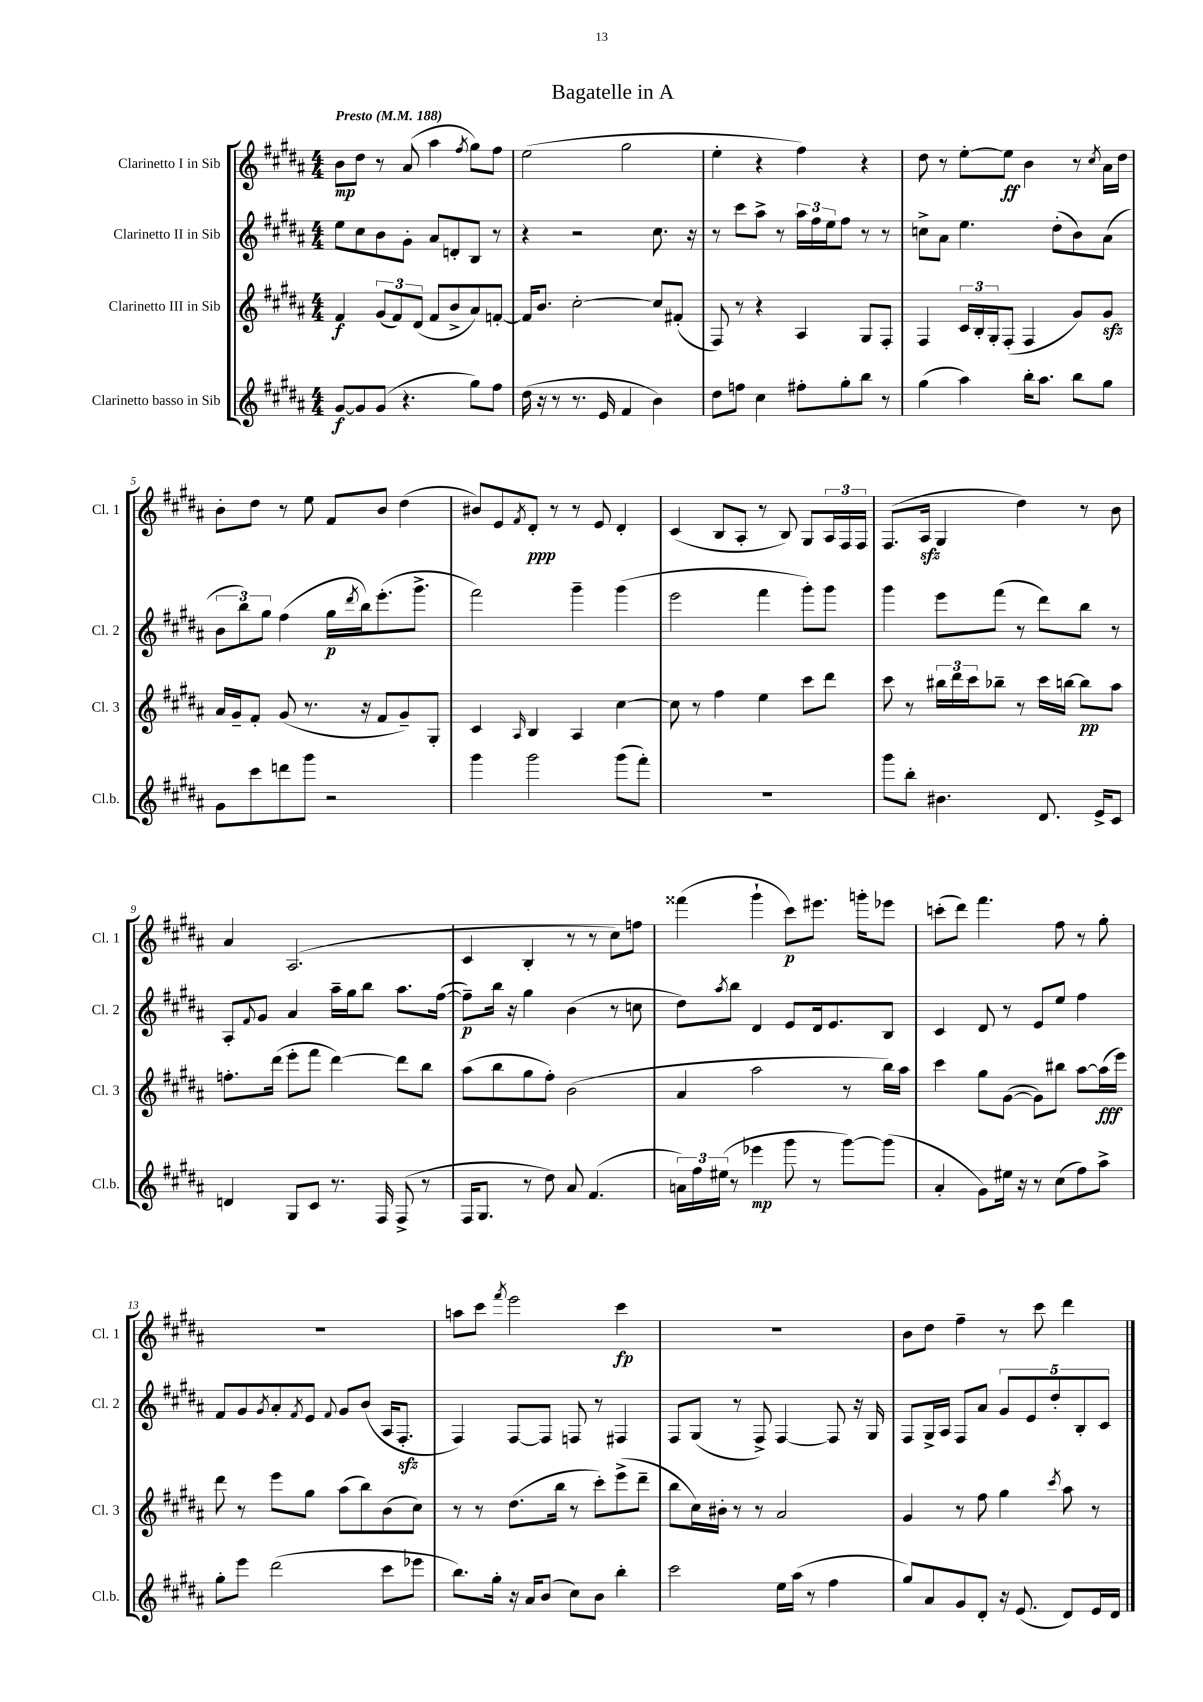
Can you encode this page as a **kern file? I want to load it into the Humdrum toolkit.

**kern	**dynam	**kern	**dynam	**kern	**dynam	**kern	**dynam
*part4	*part4	*part3	*part3	*part2	*part2	*part1	*part1
*staff4	*staff4	*staff3	*staff3	*staff2	*staff2	*staff1	*staff1
*I"Clarinetto basso in Sib	*	*I"Clarinetto III in Sib	*	*I"Clarinetto II in Sib	*	*I"Clarinetto I in Sib	*
*I'Cl.b.	*	*I'Cl. 3	*	*I'Cl. 2	*	*I'Cl. 1	*
*clefG2	*	*clefG2	*	*clefG2	*	*clefG2	*
*k[f#c#g#d#a#]	*	*k[f#c#g#d#a#]	*	*k[f#c#g#d#a#]	*	*k[f#c#g#d#a#]	*
*M4/4	*	*M4/4	*	*M4/4	*	*M4/4	*
*MM188	*	*MM188	*	*MM188	*	*MM188	*
=1	=1	=1	=1	=1	=1	=1	=1
!	!	!	!	!	!	!LO:TX:a:B:t=Presto	!
[8g#/L	f	4f#/	f	8ee\L	.	8b\L	mp
8g#/]	.	.	.	8cc#\	.	8dd#\J	.
(8g#/J	.	(12g#/L	.	8b\	.	8r	.
.	.	12f#/)	.	.	.	.	.
4.r	.	.	.	8g#'\J	.	(8a#/	.
.	.	(12d#/J	.	.	.	.	.
.	.	8f#/L	.	8a#/L	.	4aa#\	.
.	.	8b^/	.	8dn'/	.	.	.
.	.	.	.	.	.	8qff#/	.
8gg#\L)	.	8a#/)	.	8B/J	.	8gg#\L)	.
8ff#\J	.	[8fn'/J	.	8r	.	8ff#\J	.
=2	=2	=2	=2	=2	=2	=2	=2
(16dd#\	.	16f/KL]	.	4r	.	(2ee\	.
16r	.	8.b/J	.	.	.	.	.
8r	.	.	.	.	.	.	.
8.r	.	[2cc#'\	.	2r	.	.	.
16e/	.	.	.	.	.	.	.
4f#/	.	.	.	.	.	2gg#\	.
4b\)	.	8cc#/L]	.	8.cc#\	.	.	.
.	.	(8f#X'/J	.	.	.	.	.
.	.	.	.	16r	.	.	.
=3	=3	=3	=3	=3	=3	=3	=3
8dd#\L	.	8F#/)	.	8r	.	4ee'\	.
8ffn\J	.	8r	.	8ccc#\L	.	.	.
4cc#\	.	4r	.	8aa#^\J	.	4r	.
.	.	.	.	8r	.	.	.
8ff#X'\L	.	4A#/	.	24aa#\LL	.	4ff#\)	.
.	.	.	.	24ff#\	.	.	.
.	.	.	.	24ee\J	.	.	.
8gg#'\	.	.	.	8ff#\J	.	.	.
8bb\J	.	8G#/L	.	8r	.	4r	.
8r	.	8F#'/J	.	8r	.	.	.
=4	=4	=4	=4	=4	=4	=4	=4
(4gg#\	.	4F#/	.	8ccn^\L	.	8dd#\	.
.	.	.	.	8a#\J	.	8r	.
4aa#\)	.	24c#/LL	.	4.ee\	.	[8ee'\L	.
.	.	24B'/	.	.	.	.	.
.	.	24G#'/J	.	.	.	.	.
.	.	(8F#'/J	.	.	.	8ee\J]	ff
16bb'\KL	.	4F#/	.	.	.	4b\	.
8.aa#\J	.	.	.	.	.	.	.
.	.	.	.	(8dd#'\L	.	.	.
8bb\L	.	8g#/L)	.	8b\)	.	8r	.
.	.	.	.	.	.	8qcc#/	.
8gg#\J	.	8g#zz/J	.	(8a#\J	.	16a#\LL	.
.	.	.	.	.	.	16dd#\JJ	.
!!LO:LB:g=z
=5	=5	=5	=5	=5	=5	=5	=5
8g#\L	.	16a#/LL	.	12b\L	.	8b'\L	.
.	.	16g#~/J	.	.	.	.	.
.	.	.	.	12bb\)	.	.	.
8ccc#\	.	8f#'/J	.	.	.	8dd#\J	.
.	.	.	.	12gg#\J	.	.	.
8dddn\	.	(8g#/	.	(4ff#\	.	8r	.
8ggg#\J	.	8.r	.	.	.	8ee\	.
2r	.	.	.	16gg#\LL	p	8f#/L	.
.	.	.	.	8qddd#/	.	.	.
.	.	16r	.	16bb\J)	.	.	.
.	.	8f#/L	.	(8.eee'\	.	8b/J	.
.	.	8g#~/)	.	.	.	(4dd#\	.
.	.	.	.	8.ggg#^\J	.	.	.
.	.	8G#'/J	.	.	.	.	.
=6	=6	=6	=6	=6	=6	=6	=6
4ggg#\	.	4c#/	.	2fff#\)	.	8b#X/L)	.
.	.	.	.	.	.	8e/	.
.	.	16qqA#/	.	.	.	8qf#/	.
2ggg#\	.	4B/	.	.	.	8d#'/J	ppp
.	.	.	.	.	.	8r	.
.	.	4A#/	.	4ggg#~\	.	8r	.
.	.	.	.	.	.	8e/	.
(8ggg#\L	.	[4cc#\	.	(4ggg#\	.	4d#'/	.
8fff#'\J)	.	.	.	.	.	.	.
=7	=7	=7	=7	=7	=7	=7	=7
1r	.	8cc#\]	.	2eee\	.	(4c#/	.
.	.	8r	.	.	.	.	.
.	.	4ff#\	.	.	.	8B/L	.
.	.	.	.	.	.	8A#'/J	.
.	.	4ee\	.	4fff#\	.	8r	.
.	.	.	.	.	.	8B/)	.
.	.	8ccc#\L	.	8ggg#'\L)	.	8G#/L	.
.	.	8ddd#\J	.	8ggg#\J	.	24A#/L	.
.	.	.	.	.	.	24F#/	.
.	.	.	.	.	.	24F#/JJ	.
=8	=8	=8	=8	=8	=8	=8	=8
8ggg#\L	.	8ccc#\	.	4ggg#\	.	(8.F#/L	.
8bb'\J	.	8r	.	.	.	.	.
.	.	.	.	.	.	16A#zz/Jk	.
4.b#X\	.	24bb#X\LL	.	8eee\L	.	4G#/	.
.	.	24ddd#\	.	.	.	.	.
.	.	24ccc#\J	.	.	.	.	.
.	.	8bb-X~\J	.	(8fff#\J	.	.	.
.	.	8r	.	8r	.	4dd#\)	.
8.d#/	.	16ccc#\LL	.	8ddd#\L)	.	.	.
.	.	[16bbn\JJ	.	.	.	.	.
.	.	8bb\L]	pp	8bb\J	.	8r	.
16e^/KL	.	.	.	.	.	.	.
8c#/J	.	8aa#\J	.	8r	.	8b\	.
!!LO:LB:g=z
=9	=9	=9	=9	=9	=9	=9	=9
4dn/	.	8.ffn'\L	.	8A#'/L	.	4a#/	.
.	.	.	.	8qqf#/	.	.	.
.	.	.	.	8g#/J	.	.	.
.	.	(16ddd#\Jk	.	.	.	.	.
8G#/L	.	8eee'\L	.	4a#/	.	(2.A#/	.
8c#/J	.	8fff#\J	.	.	.	.	.
8.r	.	[4ddd#\)	.	16aa#~\LL	.	.	.
.	.	.	.	16gg#\J	.	.	.
.	.	.	.	8bb\J	.	.	.
16F#/	.	.	.	.	.	.	.
(8F#^/	.	8ddd#\L]	.	8.aa#\L	.	.	.
8r	.	8bb\J	.	.	.	.	.
.	.	.	.	([16ff#\Jk	.	.	.
=10	=10	=10	=10	=10	=10	=10	=10
16F#/KL	.	(8aa#\L	.	8ff#~\L])	p	4c#/	.
8.G#/J	.	.	.	.	.	.	.
.	.	8bb\	.	16bb\Jk	.	.	.
.	.	.	.	16r	.	.	.
8r	.	8gg#\	.	4gg#\	.	4B'/	.
8dd#\)	.	8ff#'\J)	.	.	.	.	.
8a#/	.	(2b\	.	(4b\	.	8r	.
(4.f#/	.	.	.	.	.	8r	.
.	.	.	.	8r	.	8cc#\L)	.
.	.	.	.	8ccn\	.	8ffn\J	.
=11	=11	=11	=11	=11	=11	=11	=11
24an\LL)	.	4a#/	.	8dd#\L)	.	(4fff##X\	.
24ff#\	.	.	.	.	.	.	.
(24ee#X\JJ	.	.	.	.	.	.	.
.	.	.	.	8qaa#/	.	.	.
8r	.	.	.	8bb\J	.	.	.
4eee-X\	mp	2aa#\	.	4d#/	.	4ggg#`\	.
8ggg#\	.	.	.	8e/L	.	8ccc#\L)	p
8r	.	.	.	16d#/k	.	8.eee#X\J	.
.	.	.	.	8.e/	.	.	.
[8ggg#\L)	.	8r	.	.	.	.	.
.	.	.	.	.	.	16gggn'\KL	.
(8ggg#\J]	.	16bb\LL)	.	8B/J	.	8eee-X\J	.
.	.	16aa#\JJ	.	.	.	.	.
=12	=12	=12	=12	=12	=12	=12	=12
4a#'/	.	4ccc#\	.	4c#/	.	(8cccn'\L	.
.	.	.	.	.	.	8ddd#\J)	.
8g#\L)	.	8gg#\L	.	8d#/	.	4.fff#\	.
16ee#X\Jk	.	([8g#\J	.	8r	.	.	.
16r	.	.	.	.	.	.	.
8r	.	8g#\L])	.	8e/L	.	.	.
(8cc#\L	.	8bb#X\J	.	8ee/J	.	8ff#\	.
8ff#\)	.	[8aa#\L	.	4ff#\	.	8r	.
8aa#^\J	.	(16aa#\L]	fff	.	.	8gg#'\	.
.	.	16eee\JJ)	.	.	.	.	.
!!LO:LB:g=z
=13	=13	=13	=13	=13	=13	=13	=13
8gg#'\L	.	8ddd#\	.	8f#/L	.	1r	.
8eee\J	.	8r	.	8g#/	.	.	.
.	.	.	.	8qg#/	.	.	.
(2ddd#\	.	8eee\L	.	8a#'/	.	.	.
.	.	.	.	8qf#/	.	.	.
.	.	8gg#\J	.	8e/J	.	.	.
.	.	.	.	8qqf#/	.	.	.
.	.	(8aa#\L	.	8g#/L	.	.	.
.	.	8bb\)	.	(8b/J	.	.	.
8ccc#\L	.	(8b\	.	16A#/KL	.	.	.
.	.	.	.	8.F#zz'/J	.	.	.
8eee-X\J	.	8cc#\J)	.	.	.	.	.
=14	=14	=14	=14	=14	=14	=14	=14
8.bb\L)	.	8r	.	4F#/)	.	8aan\L	.
.	.	8r	.	.	.	8ccc#\J	.
16gg#'\Jk	.	.	.	.	.	.	.
.	.	.	.	.	.	8qfff#/	.
16r	.	(8.dd#\L	.	[8F#/L	.	2eee\	.
16a#/KL	.	.	.	.	.	.	.
(8b/J	.	.	.	8F#/J]	.	.	.
.	.	16bb\Jk	.	.	.	.	.
8cc#\L)	.	8r	.	8Fn/	.	.	.
8b\J	.	8ccc#'\L)	.	8r	.	.	.
4bb'\	.	(8eee^\	.	4F#X/	.	4ccc#\	fp
.	.	8ddd#~\J	.	.	.	.	.
=15	=15	=15	=15	=15	=15	=15	=15
2ccc#\	.	8bb\L	.	8F#/L	.	1r	.
.	.	16cc#\L)	.	(8G#/J	.	.	.
.	.	16b#X'\JJ	.	.	.	.	.
.	.	8r	.	8r	.	.	.
.	.	8r	.	8F#^/)	.	.	.
16ee\LL	.	2a#/	.	[4F#/	.	.	.
(16aa#\JJ	.	.	.	.	.	.	.
8r	.	.	.	.	.	.	.
4ff#\	.	.	.	8F#/]	.	.	.
.	.	.	.	16r	.	.	.
.	.	.	.	16G#/	.	.	.
=16	=16	=16	=16	=16	=16	=16	=16
8gg#/L)	.	4g#/	.	8F#/L	.	8b\L	.
8a#/	.	.	.	16G#^/L	.	8dd#\J	.
.	.	.	.	16A#/JJ	.	.	.
8g#/	.	8r	.	8F#/L	.	4ff#~\	.
8d#'/J	.	8ff#\	.	8a#/J	.	.	.
16r	.	4gg#\	.	10g#/L	.	8r	.
(8.e/	.	.	.	.	.	.	.
.	.	.	.	10e/	.	.	.
.	.	.	.	.	.	8ccc#\	.
.	.	.	.	10dd#'/	.	.	.
.	.	8qccc#/	.	.	.	.	.
8d#/L)	.	8aa#\	.	.	.	4ddd#\	.
.	.	.	.	10B'/	.	.	.
16e/L	.	8r	.	.	.	.	.
.	.	.	.	10c#/J	.	.	.
16d#/JJ	.	.	.	.	.	.	.
==	==	==	==	==	==	==	==
*-	*-	*-	*-	*-	*-	*-	*-
